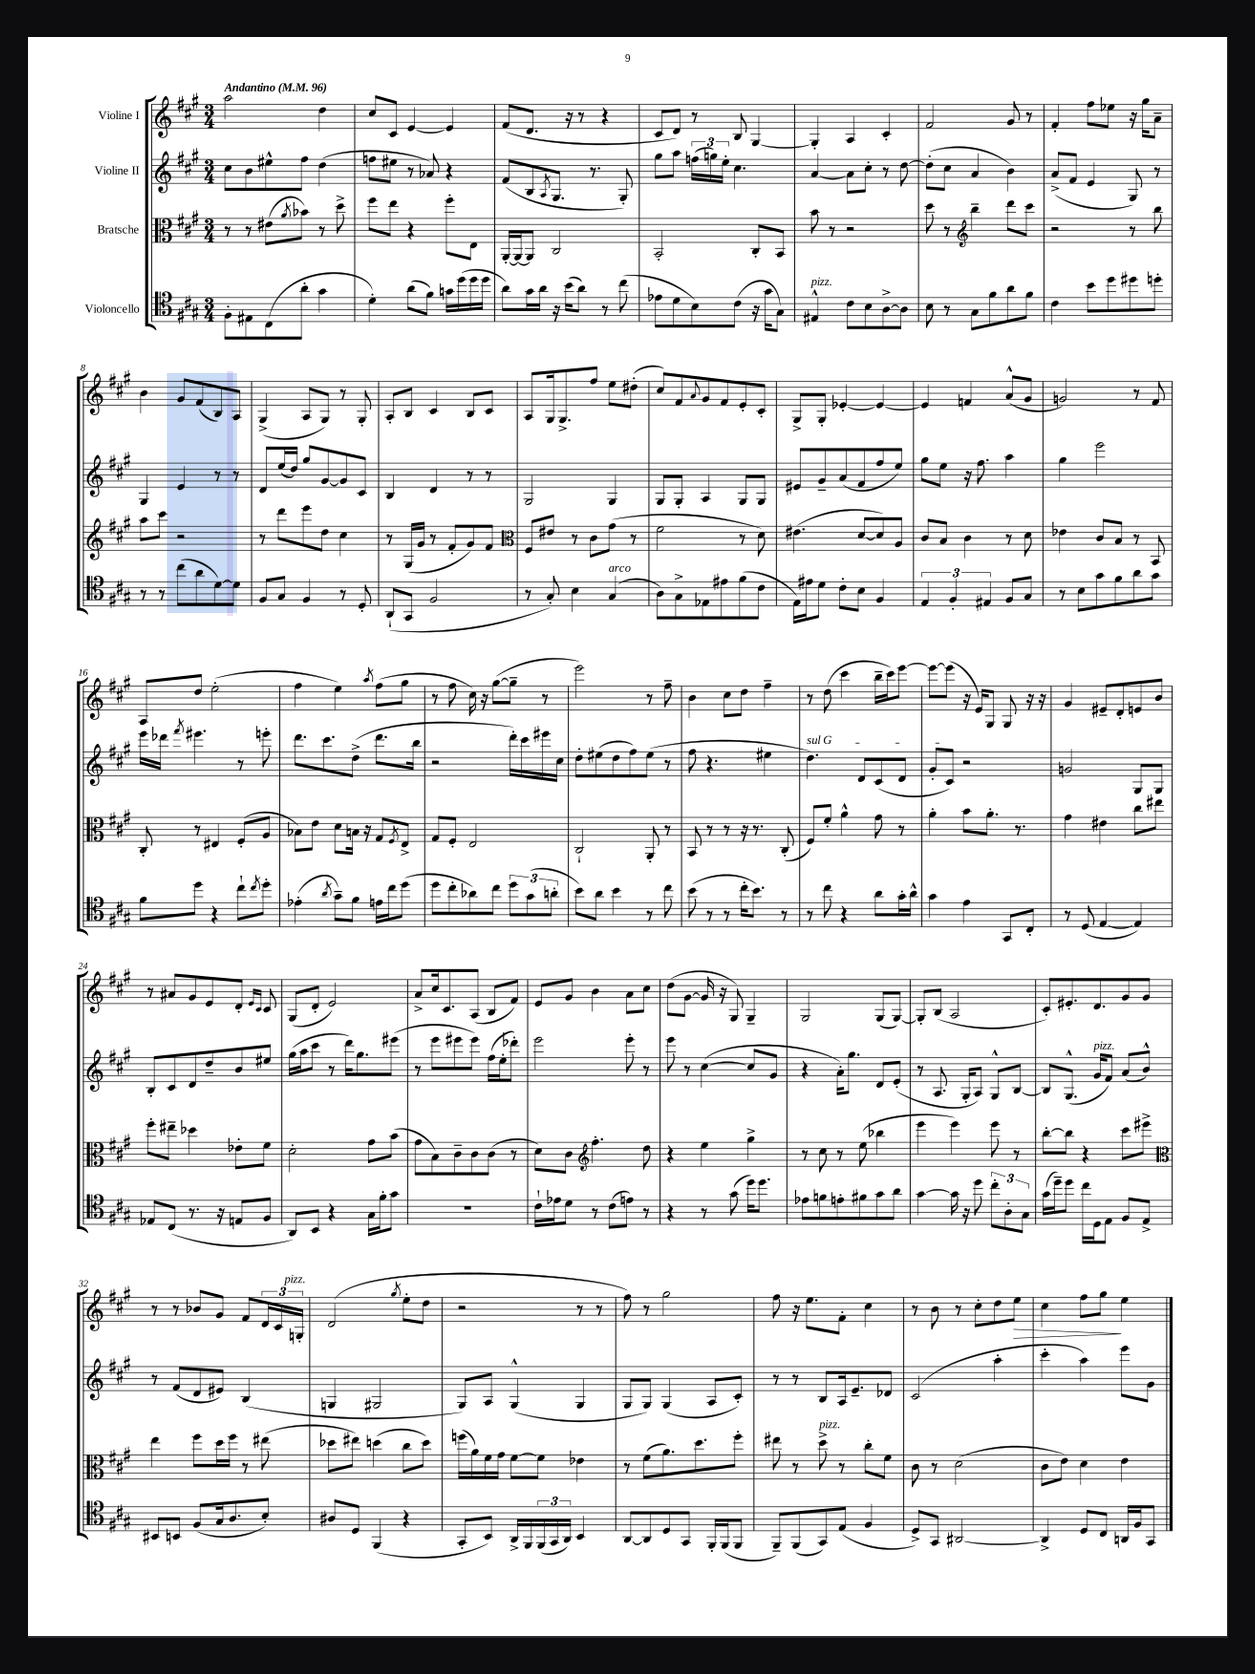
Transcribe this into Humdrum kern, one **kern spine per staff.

**kern	**kern	**kern	**kern
*staff4	*staff3	*staff2	*staff1
*clefC4	*clefC3	*clefG2	*clefG2
*k[f#c#g#]	*k[f#c#g#]	*k[f#c#g#]	*k[f#c#g#]
*M3/4	*M3/4	*M3/4	*M3/4
*MM96	*MM96	*MM96	*MM96
8F#'	8r	8cc#	2aa
8E#	8r	8b	.
(8C#	(8e#	8ee#^^	.
.	8qa	.	.
8a'	8b-)	8ff#	.
4g#	8r	(4dd	4dd
.	8dd^	.	.
=	=	=	=
4d')	8ff#	8ff	8cc#
.	8ee	8ee#	8c#
(8a	4r	8r	[4e
8f#)	.	8a-)	.
16g	8ff#'	4r	4e]
(16dd	.	.	.
16dd	8E	.	.
16dd	.	.	.
=	=	=	=
8a)	[16AA'	(8f#	(8f#
.	16AA_	.	.
16g#	8AA]	8B	8.d
16a	.	.	.
.	.	8qA	.
16r	2C#	8.G#	.
(16b	.	.	16r
8a)	.	.	8r
.	.	8.r	.
8r	.	.	4r
(8cc#	.	8G#')	.
=	=	=	=
8e-	2BB'	8gg#	8c#
8d	.	8aa	8d)
8B)	.	(24ff	8r
.	.	24gg)	.
.	.	24ee'	.
(8c#	.	4.cc#	8B
16r	8C#'	.	[4G#
16g#	.	.	.
8G#)	8BB	.	.
=	=	=	=
4E#^^	8b	[4a	4G#']
.	8r	.	.
8c#	2r	8a]	4A
8B	.	8cc#'	.
[8A^	.	8r	4c#'
8A]	.	[8dd	.
=	=	=	=
8B	8dd	(8dd']	2f#
8r	8r	8cc#	.
*	*clefG2	*	*
8G#	4bb~	4a	.
8f#	.	.	.
8a	8ddd	4b)	8g#
8f#	8ccc#	.	8r
=	=	=	=
4c#	2r	(8a^	4f#'
.	.	8f#	.
8b	.	4e	8ff#
8dd	.	.	8ee-
8dd#	8r	8G#)	16r
.	.	.	16gg#
8dd'	8bb	8r	8a~
=	=	=	=
8r	8aa	4G#	4b
8r	8ccc#	.	.
(8cc#	2r	4e	8g#
8a	.	.	(8f#
[8d)	.	8r	8B)
8d]	.	8r	8A
=	=	=	=
8F#	8r	8d	(4G#^
8G#	8ddd	(16ee	.
.	.	16dd)	.
4F#	8eee	8gg#	8A
.	8dd	[8g#	8G#)
8r	4cc#	8g#]	8r
8D'	.	8c#	8G#'
=	=	=	=
(8AA`	8r	4B	8A'
8GG#	(16G#	.	8B
.	16g#	.	.
2F#	8r	4d	4c#
.	8f#'	.	.
.	8g#)	8r	8B
.	8f#	8r	8c#
=	=	=	=
*	*clefC3	*	*
8r	8F#	2G#	8A
8G#')	8e#	.	16G#
.	.	.	8.G#^
4B	8r	.	.
.	8c#	.	8ff#
(4G#	(8g#	4G#	8ee
.	8r	.	(8dd#'
=	=	=	=
8A)	2f#	8G#	8cc#)
8G#^	.	8G#'	8f#
.	.	.	8qqa
8E-	.	4A	8g#
8e#	.	.	8f#
(8f#	8r	8G#	8e'
8c#	8d)	8G#	8c#'
=	=	=	=
16E)	(4.e#	8e#	8G#^
16e#	.	.	.
8d	.	8g#~	8G#'
8c#'	.	(8a	[4e-'
8B	[8d	8f#	.
4F#	8d])	8ff#	4e-_
.	8A	8ee)	.
=	=	=	=
6E	8c#	8gg#	4e-]
.	8B	8ee	.
6F#'	.	.	.
.	4c#	16r	4f
.	.	8.ff#	.
6E#	.	.	.
8F#	8r	4aa	(8a^^
8G#	8d	.	8g#
=	=	=	=
8r	4e-	4gg#	2g)
8B	.	.	.
8g#	8c#	2eee	.
8f#	8B	.	.
8a	8r	.	8r
8g#	8BB	.	8f#
=	=	=	=
8f#	8C#'	16eee	8A
.	.	16ddd-	.
.	.	8qfff#	.
8dd	8r	4.eee#	8dd
4r	4E#	.	(2ee'
8cc#`	(8F#'	8r	.
8qcc#	.	.	.
8dd'	8A	8eee'	.
=	=	=	=
(4e-'	8B-)	8.ddd	4ff#
.	8e	.	.
.	.	8.ccc#	.
8qa	.	.	.
8g#~)	8d	.	4ee)
8f#	16B	(8dd^	.
.	16r	.	.
.	.	.	8qaa
16e	8G#	8.ddd	(8ff#
16cc#	.	.	.
.	8qF#	.	.
(8dd	8E^	.	8gg#
.	.	16bb	.
=	=	=	=
8dd	8G#	2r	8r
8cc#'	8F#'	.	8ff#
8a-)	2E	.	16cc#)
.	.	.	16r
8cc#	.	.	([8gg#
12dd	.	16ddd')	8gg#~]
.	.	16ccc#	.
(12g#	.	.	.
.	.	16eee#	8r
12a'	.	.	.
.	.	16cc#	.
=	=	=	=
8b)	2C#`	8dd'	2eee)
8a	.	(8ee#	.
4b	.	8dd	.
.	.	8ff#)	.
8r	8AA'	(8ee#	8r
8cc#	8r	8r	8ff#~
=	=	=	=
(8b	8BB	8ff#	4b
8r	8r	4.r	.
8r	8r	.	8cc#
16cc#'	16r	.	8dd
8.b)	8.r	.	.
.	.	4ee#	4ff#~
8r	(8C#'	.	.
=	=	=	=
8r	8F#)	4.dd)	8r
8cc#	8f#'	.	(8dd
4r	4a^^	.	4ccc#
.	.	8d	.
8a	8g#	(8c#	16bb~
.	.	.	16ccc#)
16g#'	8r	8d	[8eee
16a^^	.	.	.
=	=	=	=
4g#	4a'	8g#'	8eee_
.	.	8c#)	(8eee]
4e	8b	2r	16r
.	.	.	16e)
.	8.a'	.	8G#
8GG#	.	.	8G#
.	8.r	.	.
8C#'	.	.	16r
.	.	.	16r
=	=	=	=
8r	4g#	2g	4g#
(8D	.	.	.
[4E	4e#	.	8e#~
.	.	.	8d'
4E])	8cc#	8G#	8e
.	8ee#	8G#	8b
=	=	=	=
8E-	8ff#'	8B'	8r
(8C#	8ee#~	8c#	8a#
8.r	4dd-	8d	8g#
.	.	8dd~	8e
16r	.	.	.
8E	8e-'	8b	8d'
.	.	.	16qqe
.	.	.	16qqc#
8F#	8f#	8ee#	8c#
=	=	=	=
8AA)	2d'	(16gg#	(8G#
.	.	16aa	.
8BB	.	8ccc#	8d'
4r	.	8r	2e)
.	.	16ddd)	.
.	.	8.gg#	.
16G#	8g#	.	.
16f#'	.	.	.
8g#	(8b	(8eee#	.
=	=	=	=
2.r	8g#	8r	8a^
.	8B)	8eee	16cc#
.	.	.	8.c#
.	8c#~	8eee#	.
.	8c#	8eee#)	(8A
.	(8c#	(16ff#	8B
.	.	16ee'	.
.	8r	8ddd-')	8f#)
=	=	=	=
16c#`	8d)	2eee	8e
16e-	.	.	.
8d	8c#	.	8g#
*	*clefG2	*	*
8r	4.ff#'	.	4b
(8c#	.	.	.
8e)	.	8eee'	8a
8r	8dd	8r	8cc#
=	=	=	=
4r	4r	8eee	(8dd
.	.	8r	[8g#
8r	4ee	([4cc#	16g#]
.	.	.	16r
(8g#	.	.	8G#)
16dd)	4gg#^	8cc#]	4G#~
8.dd	.	.	.
.	.	8g#	.
=	=	=	=
8e-	8r	4r	2G#
8f	8cc#	.	.
8e'	8r	16a')	.
.	.	8.gg#	.
8f#	(8ee	.	.
8g#	4bb-	8d	(8G#
8a	.	(8e'	[8G#)
=	=	=	=
[4g#	4eee	8r	8G#']
.	.	8.A	(8B
16g#]	4eee)	.	2A
16r	.	16G#'	.
8dd	.	8A)	.
12cc#'	8eee	8G#^^	.
12A'	.	.	.
.	8r	[8B	.
12G#	.	.	.
=	=	=	=
(16g#	[8bb'	8B]	8c#')
16dd~)	.	.	.
8dd	8bb]	(8.G#^^	8.e#'
16cc#	4r	.	.
16D	.	16g#	8.d
8E	.	8f#)	.
8F#	8ccc#	(8a	8g#
8E^	8eee#^	8b^^)	8g#
=	=	=	=
*	*clefC3	*	*
8BB#	4ee	8r	8r
8BB	.	(8f#	8r
(8F#	8ff#	8d	8b-
16G#	16dd	8e#)	8g#
8.A	16ff#	.	.
.	8r	(4B	8f#
8B')	(8ee#	.	24d
.	.	.	24c#
.	.	.	24G'
=	=	=	=
8A#	8dd-	4G	(2d
8D	8ee#)	.	.
(4FF#	(4dd	2G#	.
.	.	.	8qgg#
4r	8cc#	.	8ee'
.	8dd)	.	8dd
=	=	=	=
8GG#'	(16ff	8G#)	2r
.	16a)	.	.
8BB)	16f#	8A	.
.	16g#	.	.
16AA^	[8f#	(4G#^^	.
16FF#	.	.	.
(24FF#	8f#]	.	.
24GG#	.	.	.
24AA)	.	.	.
4BB	4e-	4G#	8r
.	.	.	8r
=	=	=	=
[8AA	8r	8G#	8ff#)
8AA]	(8f#	8G#)	8r
8D	8.a)	(4G#	2gg#
8GG#	.	.	.
.	8.dd	.	.
16FF#'	.	8A	.
(16FF#	.	.	.
8FF#	8ff#'	8c#')	.
=	=	=	=
8FF#~)	8ee#	8r	8ff#
(8FF#	8r	8r	16r
.	.	.	8.ee
8GG#)	8dd^	8B	.
(8E	8r	16A	8f#'
.	.	8.e~	.
4F#	8cc#'	.	4cc#
.	8f#	8d-	.
=	=	=	=
8D^)	8c#	(2c#	8r
8GG#	8r	.	8b
[2AA#	(2d	.	8r
.	.	.	8cc#'
.	.	4aa'	8dd
.	.	.	8ee
=	=	=	=
4AA#^]	8c#	4ccc#'	4cc#
.	8e)	.	.
8D	4d	4aa)	8ff#
8C#	.	.	8gg#
16AA	4e	8eee	4ee
16F#	.	.	.
8GG#	.	8g#	.
==	==	==	==
*-	*-	*-	*-
